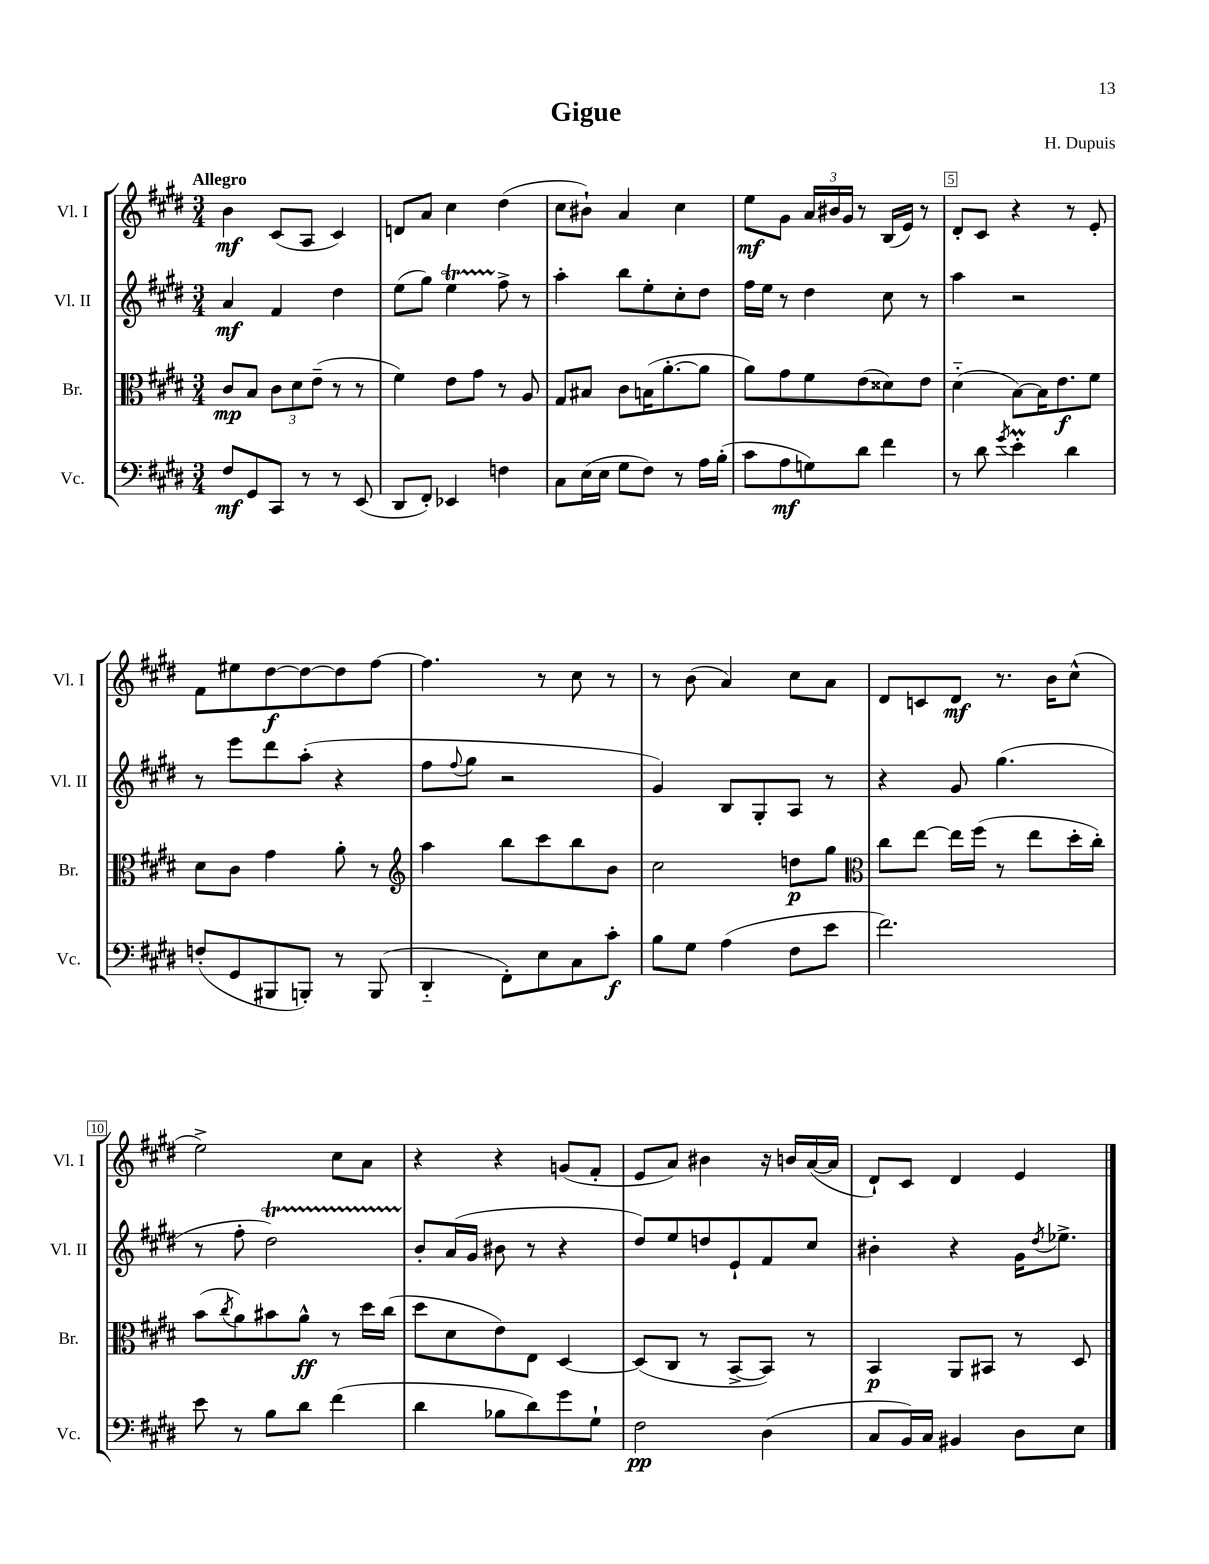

**kern	**kern	**kern	**kern
*staff4	*staff3	*staff2	*staff1
*clefF4	*clefC3	*clefG2	*clefG2
*k[f#c#g#d#]	*k[f#c#g#d#]	*k[f#c#g#d#]	*k[f#c#g#d#]
*M3/4	*M3/4	*M3/4	*M3/4
8F#	8c#	4a	4b
8GG#	8B	.	.
8CC#	12c#	4f#	(8c#
.	12d#	.	.
8r	.	.	8A
.	(12e~	.	.
8r	8r	4dd#	4c#)
(8EE	8r	.	.
=	=	=	=
8DD#	4f#)	(8ee	8d
8FF#')	.	8gg#)	8a
4EE-	8e	4ee	4cc#
.	8g#	.	.
4F	8r	8ff#^	(4dd#
.	8A	8r	.
=	=	=	=
8C#	8G#	4aa'	8cc#
(16E	8B#	.	8b#`)
16E	.	.	.
8G#	8c#	8bb	4a
8F#)	(16B	8ee'	.
.	[8.a'	.	.
8r	.	8cc#'	4cc#
16A	8a]	8dd#	.
(16B'	.	.	.
=	=	=	=
8c#	8a)	16ff#	8ee
.	.	16ee	.
8A	8g#	8r	8g#
8G)	8f#	4dd#	24a
.	.	.	24b#
.	.	.	24g#
8d#	(8e	.	8r
4f#	8d##)	8cc#	(16B
.	.	.	16e)
.	8e	8r	8r
=	=	=	=
8r	(4d#'~	4aa	8d#'
8d#	.	.	8c#
8qg#	.	.	.
4e'	[8B)	2r	4r
.	16B]	.	.
.	8.e	.	.
4d#	.	.	8r
.	8f#	.	8e'
=	=	=	=
(8F'	8d#	8r	8f#
8GG#	8c#	8eee	8ee#
8BBB#	4g#	8ddd#	[8dd#
8BBB')	.	(8aa'	8dd#_
8r	8a'	4r	8dd#]
(8BBB	8r	.	[8ff#
=	=	=	=
*	*clefG2	*	*
4DD#'~	4aa	8ff#	4.ff#]
.	.	8qqff#	.
.	.	8gg#	.
8FF#')	8bb	2r	.
8E	8ccc#	.	8r
8C#	8bb	.	8cc#
8c#'	8b	.	8r
=	=	=	=
8B	2cc#	4g#)	8r
8G#	.	.	(8b
(4A	.	8B	4a)
.	.	8G#'	.
8F#	8dd	8A	8cc#
8e	8gg#	8r	8a
=	=	=	=
*	*clefC3	*	*
2.f#)	8cc#	4r	8d#
.	[8ee	.	8c
.	16ee]	8g#	8d#
.	(16ff#	.	.
.	8r	(4.gg#	8.r
.	8ee	.	.
.	.	.	16b
.	16dd#'	.	(8cc#^^
.	16cc#')	.	.
=	=	=	=
8e	(8b	8r	2ee^)
.	8qcc#	.	.
8r	8a)	8ff#'	.
8B	8b#	2dd#)	.
8d#	8a^^	.	.
(4f#	8r	.	8cc#
.	16dd#	.	8a
.	(16cc#	.	.
=	=	=	=
4d#	8dd#	8b'	4r
.	8d#	(16a	.
.	.	16g#	.
8B-	8e)	8b#	4r
8d#)	8E	8r	.
8g#	[4D#	4r	(8g
8G#`	.	.	8f#'
=	=	=	=
2F#	(8D#]	8dd#)	8e
.	8C#	8ee	8a)
.	8r	8dd	4b#
.	[8BB^	8e`	.
(4D#	8BB])	8f#	16r
.	.	.	16b
.	8r	8cc#	([16a
.	.	.	16a]
=	=	=	=
8C#	4BB	4b#'	8d#`)
16BB)	.	.	8c#
16C#	.	.	.
4BB#	8AA	4r	4d#
.	8BB#	.	.
8D#	8r	16g#	4e
.	.	8qdd#	.
.	.	8.ee-^	.
8E	8D#	.	.
==	==	==	==
*-	*-	*-	*-
